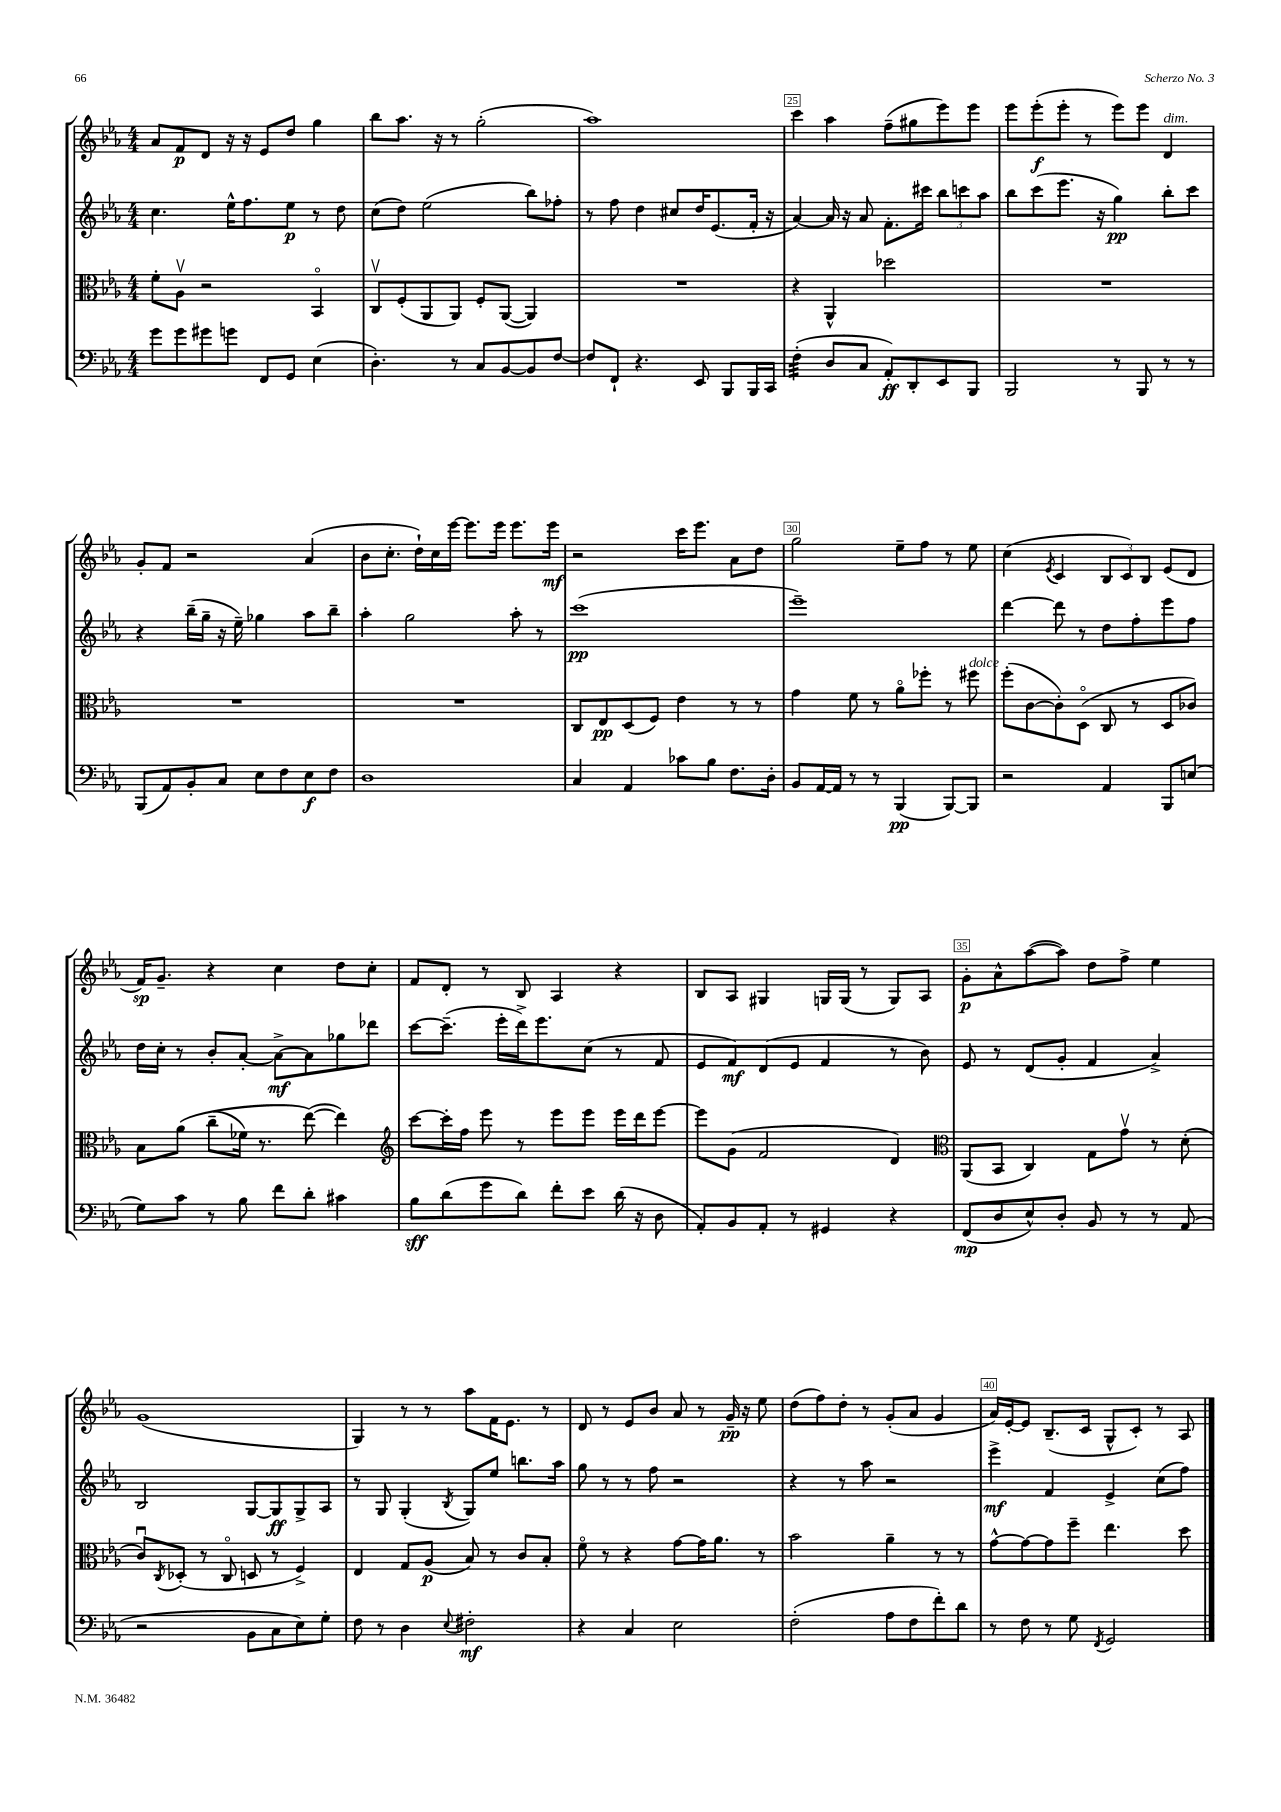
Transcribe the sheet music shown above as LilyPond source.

<<
\new StaffGroup <<
\new Staff = "s0" {
    \clef treble \key ees \major \numericTimeSignature \time 4/4
    aes'8 f'8\p d'8 r16 r16 ees'8 d''8 g''4 |
    bes''8 aes''8. r16 r8 g''2-.( |
    aes''1) |
    c'''4 aes''4 f''8--( gis''8 ees'''8) ees'''8 |
    ees'''8 ees'''8-.\f( ees'''8-. r8 ees'''8) ees'''8 d'4^\markup { \italic "dim." } |
    g'8-. f'8 r2 aes'4( |
    bes'8 c''8.-. d''16-!) c''16 ees'''16~ ees'''8. ees'''16 ees'''8. ees'''16\mf |
    r2 c'''16 ees'''8. aes'8 d''8 |
    g''2 ees''8-- f''8 r8 ees''8 |
    c''4( \acciaccatura { ees'8 } c'4 \tuplet 3/2 { bes8 c'8) bes8 } ees'8( d'8 |
    f'16\sp) g'8.-- r4 c''4 d''8 c''8-. |
    f'8 d'8-. r8 bes8 aes4 r4 |
    bes8 aes8 gis4 g16 g16( r8 g8) aes8 |
    g'8-.\p aes'8-^ aes''8~( aes''8) d''8 f''8-> ees''4 |
    g'1( |
    g4) r8 r8 aes''8 f'16 ees'8. r8 |
    d'8 r8 ees'8 bes'8 aes'8 r8 g'16--\pp r16 ees''8 |
    d''8( f''8) d''8-. r8 g'8-.( aes'8 g'4 |
    aes'16) ees'16~-. ees'8 bes8.--( c'16 g8-^ c'8-.) r8 aes8 \bar "|." |
}
\new Staff = "s1" {
    \clef treble \key ees \major \numericTimeSignature \time 4/4
    c''4. ees''16-^ f''8. ees''8\p r8 d''8 |
    c''8( d''8) ees''2( bes''8) fes''8-. |
    r8 f''8 d''4 cis''8 d''16 ees'8.( f'16-. r16 |
    aes'4~) aes'16 r16 aes'8 f'8.-. cis'''16 \tuplet 3/2 { bes''8 c'''8 aes''8 } |
    bes''8 c'''8( ees'''8. r16 g''4\pp) bes''8-. c'''8 |
    r4 bes''16--( g''16-- r16 ees''16--) ges''4 aes''8 bes''8-- |
    aes''4-. g''2 aes''8-. r8 |
    c'''1\pp( |
    ees'''1--) |
    d'''4~ d'''8 r8 d''8 f''8-. ees'''8 f''8 |
    d''16 c''16-. r8 bes'8-. aes'8~-. aes'8~->\mf aes'8 ges''8 des'''8 |
    c'''8~ c'''8.--( ees'''16-. d'''16->) ees'''8. c''8( r8 f'8 |
    ees'8 f'8\mf) d'8( ees'8 f'4 r8 bes'8) |
    ees'8 r8 d'8( g'8-. f'4 aes'4->) |
    bes2 g8~ g8\ff g8-> aes8 |
    r8 g8 g4-.( \acciaccatura { bes8 } g8) ees''8 b''8. aes''16 |
    g''8 r8 r8 f''8 r2 |
    r4 r8 aes''8 r2 |
    ees'''4->\mf f'4 ees'4-> c''8( f''8) \bar "|." |
}
\new Staff = "s2" {
    \clef alto \key ees \major \numericTimeSignature \time 4/4
    f'8-. aes8\upbow r2 bes,4\flageolet |
    c8\upbow f8-.( aes,8 aes,8) f8-. aes,8~( aes,4) |
    R1 |
    r4 aes,4-^ des''2 |
    R1 |
    R1 |
    R1 |
    c8 ees8\pp d8( f8) ees'4 r8 r8 |
    g'4 f'8 r8 aes'8\flageolet fes''8-. r8 fis''8^\markup { \italic "dolce" } |
    f''8-.( c'8~ c'8-.) d8\flageolet( c8 r8 d8 ces'8) |
    bes8 aes'8\( c''8--( fes'16) r8. ees''8~(\) ees''4) |
    \clef treble c'''8~ c'''16-. f''16 ees'''8 r8 ees'''8 ees'''8 ees'''16 d'''16 ees'''8~ |
    ees'''8 g'8( f'2 d'4) |
    \clef alto aes,8( bes,8 c4) g8 g'8\upbow r8 d'8-.( |
    c'8\downbow) \acciaccatura { c8 } des8-.( r8 c8\flageolet d8 r8 f4->) |
    ees4 g8 aes8\p( bes8) r8 c'8 bes8-. |
    f'8\flageolet r8 r4 g'8~ g'16 aes'8. r8 |
    bes'2 aes'4-- r8 r8 |
    g'8~-^ g'8~ g'8 f''8-- ees''4. d''8 \bar "|." |
}
\new Staff = "s3" {
    \clef bass \key ees \major \numericTimeSignature \time 4/4
    g'8 g'8 gis'8 g'8 f,8 g,8 ees4( |
    d4.-.) r8 c8 bes,8~ bes,8 f8~ |
    f8 f,8-! r4. ees,8 bes,,8 bes,,16 c,16 |
    f4:32-.( d8 c8 aes,8-.\ff) d,8-. ees,8 bes,,8 |
    bes,,2 r8 bes,,8 r8 r8 |
    bes,,8( aes,8) bes,8-. c8 ees8 f8 ees8\f f8 |
    d1 |
    c4 aes,4 ces'8 bes8 f8. d16-. |
    bes,8 aes,16~ aes,16 r8 r8 bes,,4\pp( bes,,8~) bes,,8 |
    r2 aes,4 bes,,8 e8( |
    g8) c'8 r8 bes8 f'8 d'8-. cis'4 |
    bes8\sff d'8( g'8 d'8) f'8-. ees'8 d'16( r16 d8 |
    aes,8-.) bes,8 aes,8-. r8 gis,4 r4 |
    f,8\mp( d8 ees8-^) d8-. bes,8 r8 r8 aes,8( |
    r2 bes,8 c8 ees8) g8-. |
    f8 r8 d4 \appoggiatura { ees8 } fis2-.\mf |
    r4 c4 ees2 |
    f2-.( aes8 f8 f'8-.) d'8 |
    r8 f8 r8 g8 \acciaccatura { f,8 } g,2 \bar "|." |
}
>>
>>
\layout { \context { \Score currentBarNumber = #22 \override BarNumber.break-visibility = ##(#f #t #t) barNumberVisibility = #(every-nth-bar-number-visible 5) \override BarNumber.stencil = #(make-stencil-boxer 0.1 0.3 ly:text-interface::print) } }
